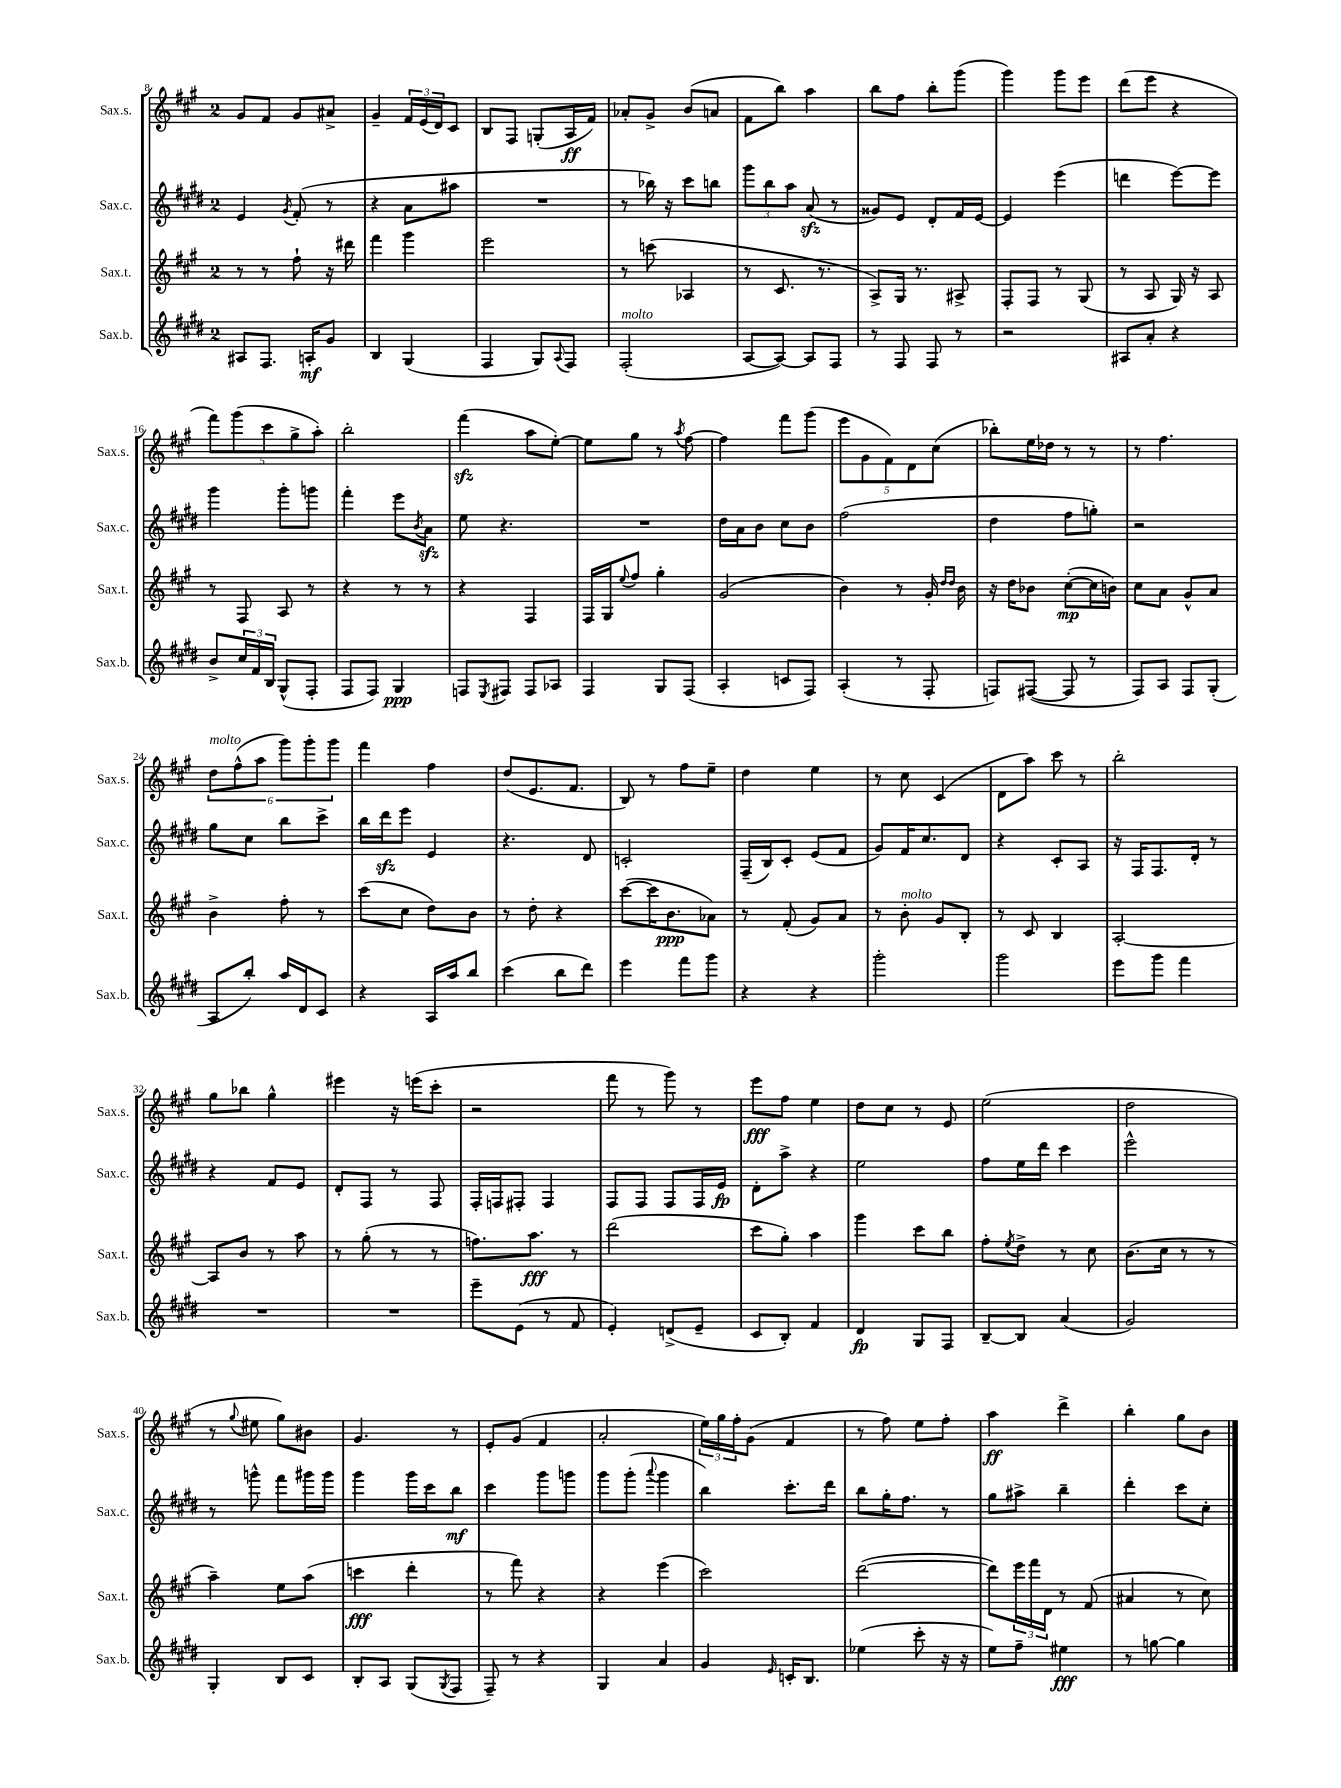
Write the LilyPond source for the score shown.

<<
\new StaffGroup <<
\new Staff = "s0" \with { instrumentName = "Sax.s." shortInstrumentName = "Sax.s." } {
    \clef treble \key a \major \once \override Staff.TimeSignature.style = #'single-digit \time 2/4
    gis'8 fis'8 gis'8 ais'8-> |
    gis'4-- \tuplet 3/2 { fis'16 e'16( d'16) } cis'8 |
    b8 fis8 g8-.( a16\ff fis'16) |
    aes'8-. gis'8-> b'8( a'8 |
    fis'8 b''8) a''4 |
    b''8 fis''8 b''8-. gis'''8( |
    gis'''4) gis'''8 e'''8 |
    d'''8( e'''8 r4 |
    \tuplet 5/4 { fis'''8) gis'''8( cis'''8 gis''8-> a''8-.) } |
    b''2-. |
    fis'''4\sfz( a''8 e''8~-.) |
    e''8 gis''8 r8 \acciaccatura { a''8 } fis''8~ |
    fis''4 fis'''8 gis'''8( |
    \tuplet 5/4 { e'''8 gis'8 fis'8) d'8 cis''8( } |
    bes''8-.) e''16 des''16 r8 r8 |
    r8 fis''4. |
    \tuplet 6/4 { d''8^\markup { \italic "molto" } fis''8-^( a''8 gis'''8) gis'''8-. gis'''8 } |
    fis'''4 fis''4 |
    d''8( e'8. fis'8. |
    b8) r8 fis''8 e''8-- |
    d''4 e''4 |
    r8 cis''8 cis'4( |
    d'8 a''8) cis'''8 r8 |
    b''2-. |
    gis''8 bes''8 gis''4-^ |
    eis'''4 r16 e'''16( cis'''8-. |
    r2 |
    fis'''8 r8 gis'''8) r8 |
    e'''8\fff fis''8 e''4 |
    d''8 cis''8 r8 e'8 |
    e''2( |
    d''2 |
    r8 \appoggiatura { gis''8 } eis''8 gis''8) bis'8 |
    gis'4. r8 |
    e'8-. gis'8( fis'4 |
    a'2-. |
    \tuplet 3/2 { e''16) gis''16 fis''16-. } gis'8( fis'4 |
    r8 fis''8) e''8 fis''8-. |
    a''4\ff d'''4-> |
    b''4-. gis''8 b'8 \bar "|." |
}
\new Staff = "s1" \with { instrumentName = "Sax.c." shortInstrumentName = "Sax.c." } {
    \clef treble \key e \major \once \override Staff.TimeSignature.style = #'single-digit \time 2/4
    e'4 \acciaccatura { gis'8 } fis'8-.( r8 |
    r4 a'8 ais''8 |
    R2 |
    r8 bes''16) r16 cis'''8 b''8 |
    \tuplet 3/2 { gis'''8 b''8 a''8 } a'8\sfz( r8 |
    gisis'8) e'8 dis'8-. fis'16 e'16~ |
    e'4 e'''4( |
    d'''4 e'''8~) e'''8 |
    gis'''4 gis'''8-. g'''8 |
    fis'''4-. e'''8 \acciaccatura { b'8 } a'8\sfz |
    e''8 r4. |
    R2 |
    dis''16 a'16 b'8 cis''8 b'8 |
    fis''2( |
    dis''4 fis''8 g''8-.) |
    r2 |
    gis''8 cis''8 b''8 cis'''8-> |
    b''16 dis'''16\sfz e'''8 e'4 |
    r4. dis'8 |
    c'2-. |
    fis16--( b16) cis'8-. e'8( fis'8 |
    gis'8) fis'16 cis''8. dis'8 |
    r4 cis'8-. a8 |
    r16 fis16 fis8. dis'16-. r8 |
    r4 fis'8 e'8 |
    dis'8-. fis8 r8 fis8 |
    fis16-. f16 fis8-. fis4 |
    fis8 fis8 fis8 fis16 e'16\fp |
    dis'8-. a''8-> r4 |
    e''2 |
    fis''8 e''16 dis'''16 cis'''4 |
    e'''2-^ |
    r8 g'''8-^ fis'''8 gis'''16 gis'''16 |
    gis'''4 gis'''16 cis'''16 b''8\mf |
    cis'''4 gis'''8 g'''8 |
    gis'''8 gis'''8-.( \appoggiatura { a'''8 } gis'''4 |
    b''4) cis'''8.-. dis'''16 |
    b''8 gis''16-. fis''8. r8 |
    gis''8 ais''8-> b''4-- |
    dis'''4-. cis'''8 cis''8-. \bar "|." |
}
\new Staff = "s2" \with { instrumentName = "Sax.t." shortInstrumentName = "Sax.t." } {
    \clef treble \key a \major \once \override Staff.TimeSignature.style = #'single-digit \time 2/4
    r8 r8 fis''8-! r16 dis'''16 |
    fis'''4 gis'''4 |
    e'''2 |
    r8 c'''8( aes4 |
    r8 cis'8. r8. |
    a8->) gis16 r8. ais8-> |
    fis8-. fis8 r8 gis8( |
    r8 a8 gis16) r16 a8 |
    r8 fis8 a8 r8 |
    r4 r8 r8 |
    r4 fis4 |
    fis16 gis16 \appoggiatura { e''8 } fis''8 gis''4-. |
    gis'2( |
    b'4) r8 gis'16-. \grace { d''16 d''16 } b'16 |
    r16 d''16 bes'8 cis''8~-.\mp( cis''16 b'16) |
    cis''8 a'8 gis'8-^ a'8 |
    b'4-> fis''8-. r8 |
    cis'''8( cis''8 d''8) b'8 |
    r8 d''8-. r4 |
    cis'''8~( cis'''16 b'8.\ppp aes'8) |
    r8 fis'8-.( gis'8) a'8 |
    r8 b'8-.^\markup { \italic "molto" } gis'8 b8-. |
    r8 cis'8 b4 |
    a2~-. |
    a8 b'8 r8 a''8 |
    r8 gis''8-.( r8 r8 |
    f''8.) a''8.\fff r8 |
    d'''2( |
    cis'''8 gis''8-.) a''4 |
    gis'''4 cis'''8 b''8 |
    fis''8-. \acciaccatura { e''8 } d''8-> r8 cis''8 |
    b'8.( cis''16 r8 r8 |
    a''4--) e''8 a''8( |
    c'''4\fff d'''4-. |
    r8 fis'''8) r4 |
    r4 e'''4( |
    cis'''2) |
    d'''2~( |
    d'''8) \tuplet 3/2 { e'''16 fis'''16 d'16 } r8 fis'8( |
    ais'4 r8 cis''8) \bar "|." |
}
\new Staff = "s3" \with { instrumentName = "Sax.b." shortInstrumentName = "Sax.b." } {
    \clef treble \key e \major \once \override Staff.TimeSignature.style = #'single-digit \time 2/4
    ais8 fis8. a16-.\mf gis'8 |
    b4 gis4( |
    fis4 gis8) \appoggiatura { a8 } fis8 |
    fis2-.^\markup { \italic "molto" }( |
    a8~ a8~) a8 fis8 |
    r8 fis8 fis8 r8 |
    r2 |
    ais8 a'8-. r4 |
    b'8-> \tuplet 3/2 { cis''16 fis'16 b16 } gis8-^( fis8-. |
    fis8 fis8) gis4\ppp |
    f8 \acciaccatura { e8 } fis8 fis8 aes8 |
    fis4 gis8 fis8( |
    a4-. c'8 fis8) |
    a4-.( r8 fis8-. |
    f8) fis8~( fis8 r8 |
    fis8) a8 fis8 gis8-.( |
    a8 b''8-.) a''16 dis'16 cis'8 |
    r4 a16 a''16 b''8 |
    cis'''4( b''8 dis'''8) |
    e'''4 fis'''8 gis'''8 |
    r4 r4 |
    gis'''2-. |
    gis'''2 |
    e'''8 gis'''8 fis'''4 |
    R2 |
    R2 |
    e'''8-- e'8( r8 fis'8 |
    e'4-.) d'8->( e'8-- |
    cis'8 b8-.) fis'4 |
    dis'4\fp gis8 fis8 |
    b8~-- b8 a'4( |
    gis'2) |
    gis4-. b8 cis'8 |
    b8-. a8 gis8( \acciaccatura { gis8 } fis8 |
    fis8--) r8 r4 |
    gis4 a'4 |
    gis'4 \grace { e'16 } c'16-. b8. |
    ees''4( cis'''8-. r16 r16 |
    e''8) fis''8-- eis''4\fff |
    r8 g''8~ g''4 \bar "|." |
}
>>
>>
\layout { \context { \Score currentBarNumber = #8 } }
